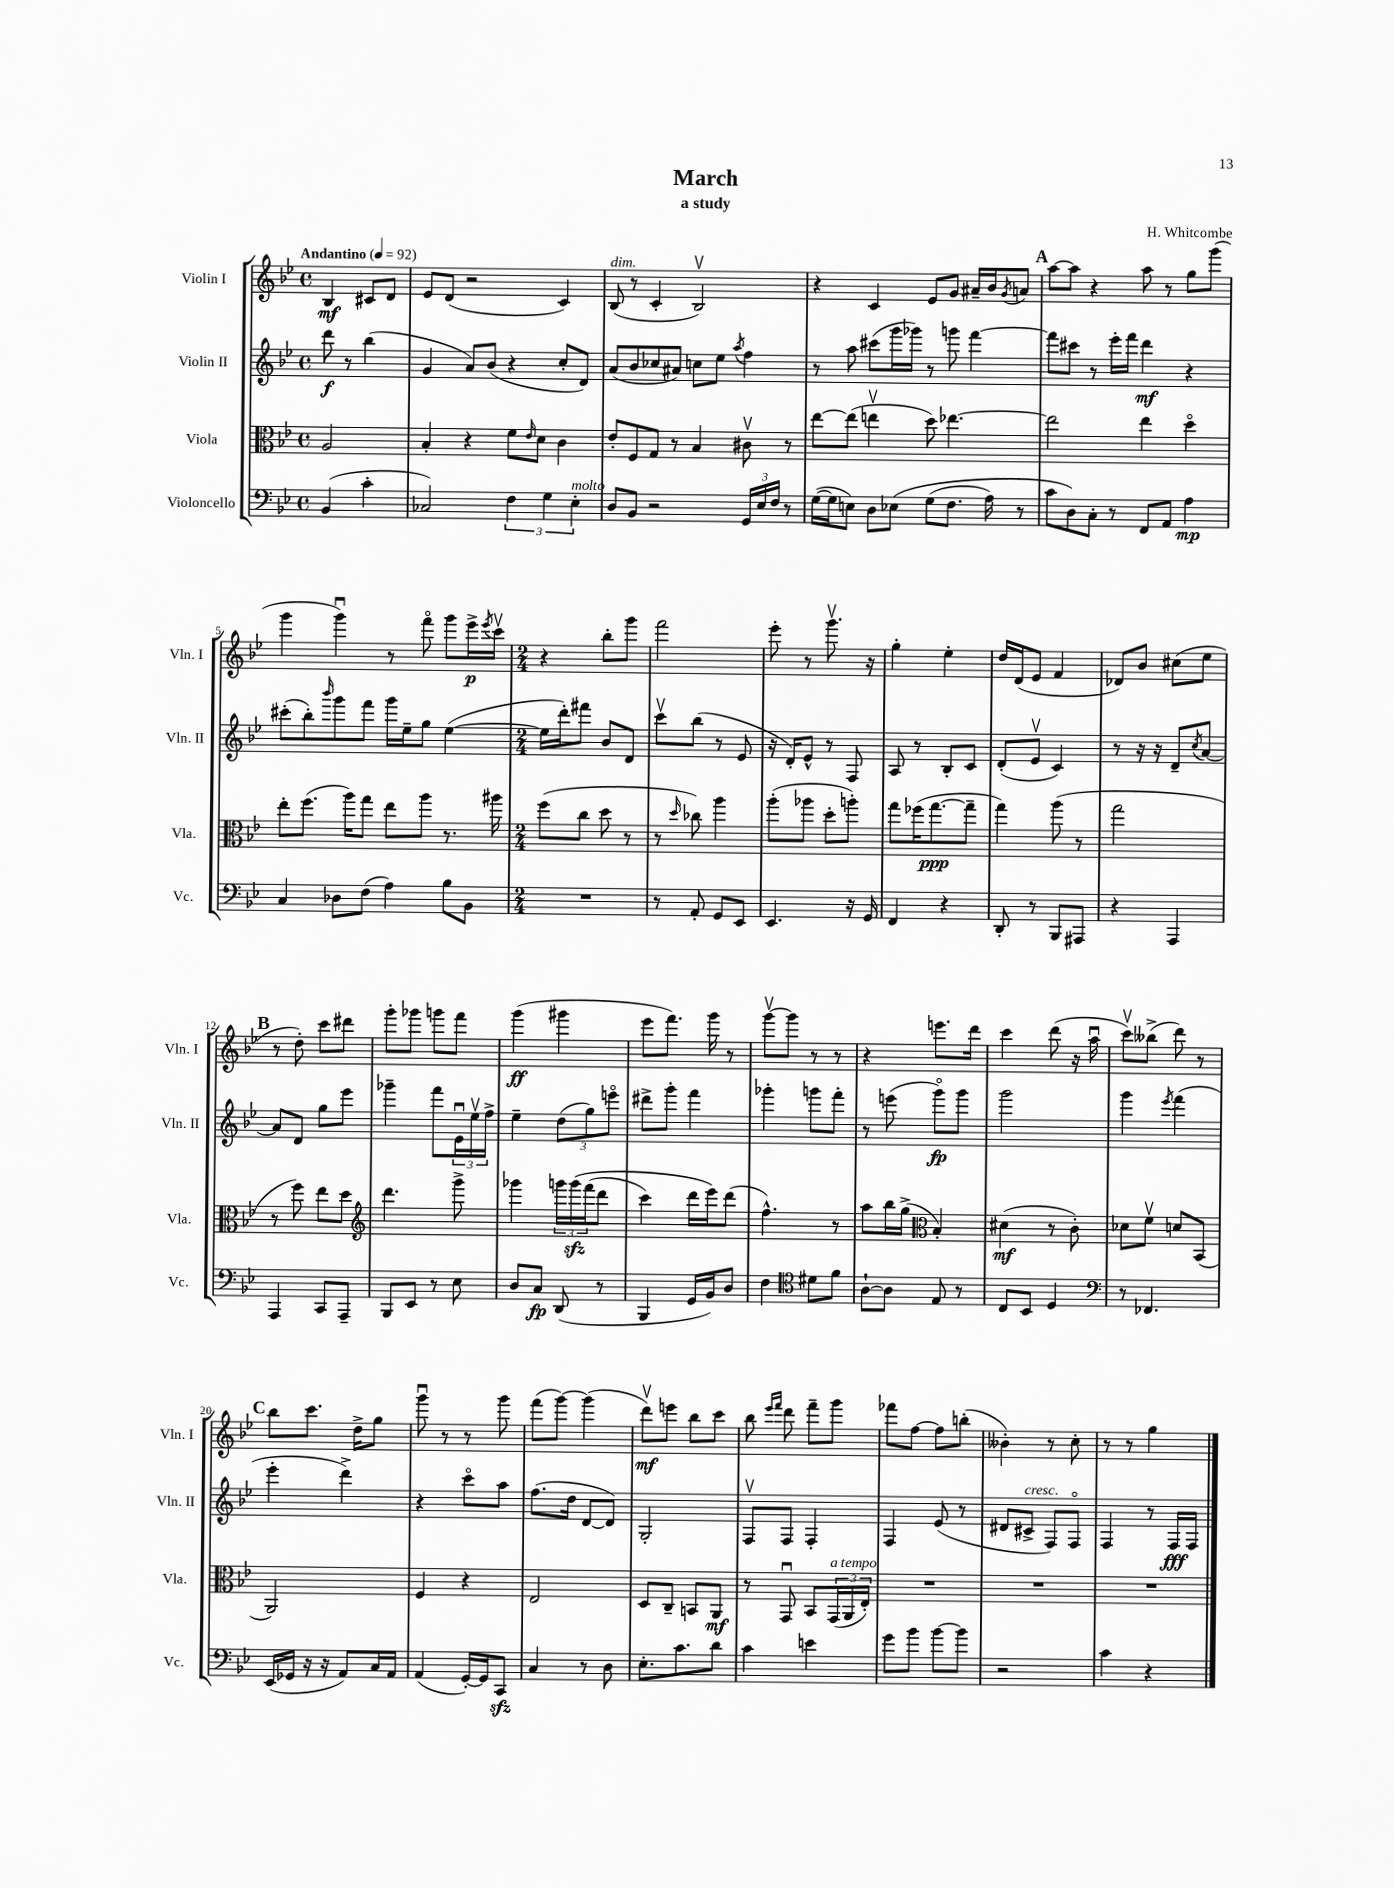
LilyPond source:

\header { title = "March" composer = "H. Whitcombe" subtitle = "a study" }
<<
\new StaffGroup <<
\new Staff = "s0" \with { instrumentName = "Violin I" shortInstrumentName = "Vln. I" } {
    \clef treble \key bes \major \defaultTimeSignature \time 4/4 \partial 2 \tempo "Andantino" 4 = 92
    bes4\mf cis'8 d'8 |
    ees'8 d'8( r2 c'4) |
    bes8^\markup { \italic "dim." }( r8 c'4-. bes2\upbow) |
    r4 c'4 ees'8 g'8 ais'16-- bes'16 \acciaccatura { g'8 } a'8 |
    \mark \markup { \bold "A" } a''8~ a''8 r4 a''8 r8 g''8 g'''8( |
    g'''4 g'''4\downbow) r8 f'''8\flageolet g'''8 ees'''16->\p \acciaccatura { ees'''8 } c'''16\upbow |
    \numericTimeSignature \time 2/4 r4 bes''8-. g'''8 |
    f'''2 |
    ees'''8-. r8 g'''8.\upbow r16 |
    g''4-. ees''4-. |
    d''16 d'16( ees'8 f'4 |
    des'8) bes'8 cis''8( ees''8 |
    \mark \markup { \bold "B" } r8 d''8-.) c'''8 dis'''8 |
    g'''8-. ges'''8 g'''8 f'''8 |
    g'''4\ff( gis'''4 |
    ees'''8 f'''8.) g'''16 r8 |
    g'''8~\upbow g'''8 r8 r8 |
    r4 e'''8. d'''16 |
    c'''4 d'''8( r16 a''16\downbow |
    c'''8\upbow) beses''8->( d'''8) r8 |
    \mark \markup { \bold "C" } bes''8 c'''8. d''16-> g''8 |
    g'''8\downbow r8 r8 g'''8 |
    f'''8( g'''8~) g'''4( |
    d'''8\upbow\mf) e'''8 bes''8 c'''8 |
    bes''8 \grace { ees'''16 f'''16 } d'''8 f'''8-- g'''8 |
    fes'''8 f''8~ f''8 b''8-.( |
    beses'4-.) r8 c''8-. |
    r8 r8 g''4 \bar "|." |
}
\new Staff = "s1" \with { instrumentName = "Violin II" shortInstrumentName = "Vln. II" } {
    \clef treble \key bes \major \defaultTimeSignature \time 4/4 \partial 2
    d'''8\f r8 bes''4( |
    g'4 a'8) bes'8( r4 c''8-. d'8) |
    a'8( bes'8 ces''8 ais'8) c''8 ees''8 \acciaccatura { a''8 } f''4 |
    r8 a''8 cis'''8( g'''16 ges'''16) r8 g'''8 f'''4~ |
    \mark \markup { \bold "A" } f'''8 cis'''8 r8 ees'''16-. f'''16 d'''4\mf r4 |
    cis'''8-.( bes''8-.) \grace { bes'''16 } g'''8 f'''8 g'''16 ees''16-- g''8 ees''4~( |
    \numericTimeSignature \time 2/4 ees''16 d'''16-.) fis'''8 bes'8 d'8 |
    c'''8\upbow bes''8( r8 ees'8 |
    r16 d'16-.) ees'8-^ r8 f8 |
    a8 r8 bes8-. c'8 |
    d'8-.( ees'8\upbow c'4) |
    r8 r16 r16 d'8-- \acciaccatura { c''8 } a'8~ |
    \mark \markup { \bold "B" } a'8 d'8 g''8 ees'''8 |
    ges'''4-- f'''8 \tuplet 3/2 { ees'16\downbow ees''16\upbow f''16-> } |
    ees''4-- \tuplet 3/2 { d''8( g''8) e'''8\flageolet } |
    dis'''8-> g'''8-. f'''4 |
    ges'''4-. g'''8 f'''8-. |
    r8 e'''8( g'''8\flageolet\fp) g'''8 |
    g'''2 |
    g'''4 \acciaccatura { ees'''8 } f'''4( |
    \mark \markup { \bold "C" } ees'''4-. d'''4->) |
    r4 c'''8\flageolet a''8 |
    f''8.( d''16 d'8~ d'8) |
    g2-. |
    f8\upbow f8 f4-. |
    f4 ees'8( r8 |
    dis'8 cis'8->^\markup { \italic "cresc." } f8) f8\flageolet |
    f4 r8 f16\fff f16 \bar "|." |
}
\new Staff = "s2" \with { instrumentName = "Viola" shortInstrumentName = "Vla." } {
    \clef alto \key bes \major \defaultTimeSignature \time 4/4 \partial 2
    a2 |
    bes4-. r4 f'8 \grace { ees'16 } d'8 c'4 |
    ees'8-. f8 g8 r8 bes4 cis'8\upbow r8 |
    ees''8~ ees''8( e''4\upbow d''8) ees''4.~ |
    \mark \markup { \bold "A" } ees''2 ees''4 d''4\flageolet |
    ees''8-. f''8.( a''16) g''8 ees''8 a''8 r8. ais''16 |
    \numericTimeSignature \time 2/4 f''8( c''8 d''8 r8 |
    r8 \grace { d''16 } ces''8) a''4 |
    a''8-.( aes''8 d''8-. a''8-.) |
    g''8 fes''16( g''8.~\ppp g''8-- |
    g''4) a''8( r8 |
    g''2 |
    \mark \markup { \bold "B" } r8 f''8) ees''8 d''8 |
    \clef treble d'''4. g'''8-> |
    ges'''4 \tuplet 3/2 { g'''16 g'''16\sfz\( f'''16( } d'''8 |
    c'''4) d'''16 ees'''16\) d'''8( |
    f''4.-^) r8 |
    a''8 bes''16 g''16->( \clef alto bes4-.) |
    dis'4\mf( r8 c'8-.) |
    des'8 f'8\upbow d'8 bes,8( |
    \mark \markup { \bold "C" } a,2) |
    f4 r4 |
    ees2 |
    d8 c8-- b,8 a,8\mf |
    r8 g,8\downbow bes,8 \tuplet 3/2 { g,16^\markup { \italic "a tempo" }( a,16 ees16-.) } |
    R2 |
    R2 |
    R2 \bar "|." |
}
\new Staff = "s3" \with { instrumentName = "Violoncello" shortInstrumentName = "Vc." } {
    \clef bass \key bes \major \defaultTimeSignature \time 4/4 \partial 2
    bes,4( c'4-. |
    ces2) \tuplet 3/2 { f4 g4 ees4-.^\markup { \italic "molto" } } |
    d8 bes,8 r2 \tuplet 3/2 { g,16 ees16 f16 } r8 |
    g16~( g16 e8) d8 ees8\( g8( f8. a16) r8 |
    \mark \markup { \bold "A" } c'8 d8\) c8-. r8 f,8 a,8 a4\mp |
    c4 des8 f8( a4) bes8 bes,8 |
    \numericTimeSignature \time 2/4 R2 |
    r8 a,8-. g,8 ees,8 |
    ees,4. r16 g,16 |
    f,4 r4 |
    d,8-. r8 bes,,8 ais,,8 |
    r4 a,,4 |
    \mark \markup { \bold "B" } a,,4 c,8 a,,8-- |
    bes,,8 ees,8 r8 ees8 |
    d8 c8\fp d,8( r8 |
    bes,,4 g,16 bes,16) d8 |
    f4 \clef tenor dis'8 f'8 |
    a8~-! a8 ees8 r8 |
    c8 bes,8 d4 |
    \clef bass r8 fes,4. |
    \mark \markup { \bold "C" } ees,16( ges,16 r16 r16 a,8) c16 a,16 |
    a,4( g,16~-.) g,16 c,8\sfz |
    c4 r8 d8 |
    ees8.-. c'8. d'8 |
    c'4 e'4 |
    g'8 bes'8 bes'8~ bes'8 |
    r2 |
    c'4 r4 \bar "|." |
}
>>
>>
